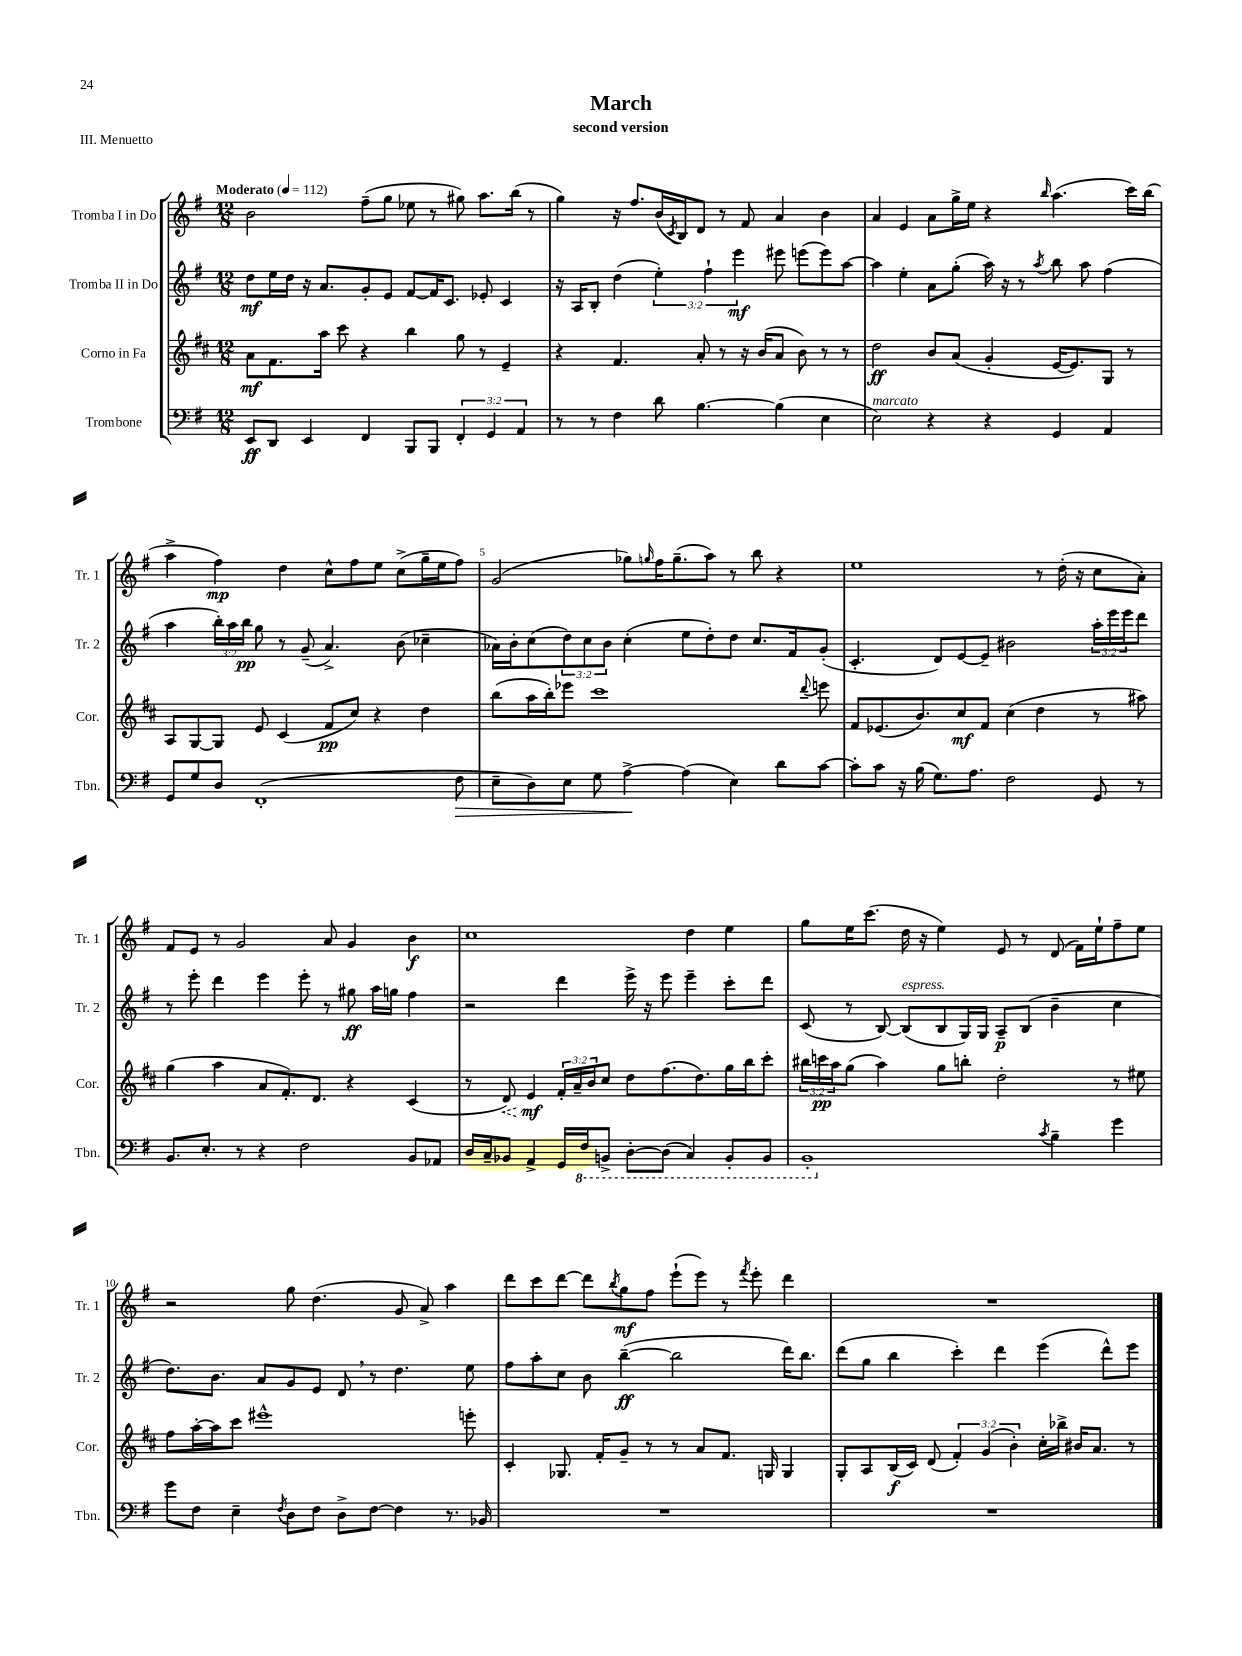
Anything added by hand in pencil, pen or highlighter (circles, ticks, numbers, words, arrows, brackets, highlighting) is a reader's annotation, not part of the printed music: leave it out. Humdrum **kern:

**kern	**kern	**kern	**kern
*staff4	*staff3	*staff2	*staff1
*clefF4	*clefG2	*clefG2	*clefG2
*k[f#]	*k[f#c#]	*k[f#]	*k[f#]
*M12/8	*M12/8	*M12/8	*M12/8
*MM112	*MM112	*MM112	*MM112
8EE/L	8a\L	8dd\L	2b\
8DD/J	8.f#\	16ee\L	.
.	.	16dd\JJ	.
4EE/	.	16r	.
.	16aa\Jk	8.a/L	.
.	8ccc#\	.	.
4FF#/	4r	8g'/	(8ff#~\L
.	.	8e/J	8gg\J
8BBB/L	4bb\	[8f#/L	8ee-\
8BBB/J	.	16f#/]K	8r
.	.	8.c/J	.
6FF#'/	8gg\	.	8gg#\)
.	8r	8e-'/	8.aa\L
6GG/	.	.	.
.	4e~/	4c/	.
.	.	.	(16bb\Jk
6AA/	.	.	.
.	.	.	8r
=	=	=	=
8r	4r	16r	4gg\)
.	.	16A/LK	.
8r	.	8B'/J	.
4F#\	4.f#/	(4dd\	16r
.	.	.	8.ff#/L
8d\	.	6ee'\)	(16b/L
.	.	.	8qc/
.	.	.	16B/J)
[4.B\	8a'/	.	8d/J
.	.	6ff#`\	.
.	8r	.	8r
.	.	6eee\	.
.	16r	.	8f#/
.	(16b/LK	.	.
(4B\]	8a/J	8eee#\	4a/
.	8b\)	(8eee\L	.
4E\	8r	8eee\)	4b\
.	8r	[8aa\J	.
=	=	=	=
2E\)	2dd\	4aa\]	4a/
.	.	4ee'\	4e/
4r	8b/L	8a\L	8a\L
.	(8a/J	(8gg'\J	16gg^\L
.	.	.	16ee\JJ
4r	4g'/	16aa\)	4r
.	.	16r	.
.	.	8r	.
.	.	8qaa/	16qqbb/
4GG/	[16e/LK	8bb\	(4.aa\
.	8.e/])	.	.
.	.	8aa\	.
4AA/	8G/J	(4ff#\	.
.	8r	.	16ccc\LL)
.	.	.	(16bb\JJ
=	=	=	=
8GG/L	8A/L	4aa\	4aa^\
8G/	[8G/	.	.
8D/J	8G/]J	24bb'\LL)	4ff#\)
.	.	24aa\	.
.	.	24bb\JJ	.
(1FF#'	8e/	8gg\	.
.	(4c#/	8r	4dd\
.	.	(8g~/	.
.	8f#/L	4.a^/)	8cc^^\L
.	8cc#/J)	.	8ff#\
.	4r	.	8ee\J
.	.	(8b\	(8cc^\L
.	4dd\	4cc-~\	16gg~\L
.	.	.	16ee\J
8F#\	.	.	8ff#\J)
=	=	=	=
8E~\L	(8bb\L	16a-\LL)	(2g/
.	.	16b'\J	.
8D\)	16aa\L	(8cc\	.
.	16bb'\J)	.	.
8E\J	8eee-\J	12dd\)	.
.	.	12cc\	.
8G\	1ccc#	.	.
.	.	12b\J	.
[4A^\	.	(4cc'\	8gg-\L)
.	.	.	16qqgg/
.	.	.	16ff#\K
.	.	.	(8.gg~\
(4A\]	.	8ee\L	.
.	.	8dd'\)	8aa\J)
4E\)	.	8dd\J	8r
.	.	8.cc/L	8bb\
8d\L	.	.	4r
.	.	16f#/k	.
.	8qqddd/	.	.
[8c\J	8eee\	(8g'/J	.
=	=	=	=
8c'\]L	8f#/L	4.c'/	1ee
8c\J	(8.e-/	.	.
16r	.	.	.
(16B\	8.b/)	.	.
8.G\L)	.	8d/L)	.
.	8cc#/	[8e/	.
8.A\J	.	.	.
.	8f#/J	8e~/]J	.
2F#\	(4cc#\	2b#\	.
.	4dd\	.	8r
.	.	.	(16dd'\
.	.	.	16r
8GG/	8r	24aa'\LL	8cc\L
.	.	24eee\	.
.	.	24eee\J	.
8r	8aa#\)	8ddd\J	8a'\J)
=	=	=	=
8.BB/L	(4gg\	8r	8f#/L
.	.	8eee'\	8e/J
8.E'/J	.	.	.
.	4aa\	4ddd\	8r
8r	.	.	2g/
4r	8a/L	4eee\	.
.	8.f#'/)	.	.
2F#\	.	8eee'\	.
.	8.d/J	.	.
.	.	8r	8a/
.	4r	8gg#\	4g/
.	.	16aa\LL	.
.	.	16gg\JJ	.
8BB/L	(4c#/	4ff#\	4b\
8AA-/J	.	.	.
=	=	=	=
16D/LL	8r	2r	1cc
16C~/J	.	.	.
8BB-/J	8d/)	.	.
4AA^/	4e/	.	.
16GG/LL	24f#'/LL	4ddd\	.
.	24a~/	.	.
16FF#/J	.	.	.
.	24b/J	.	.
8BBB^/J	8cc#/J	.	.
[8DD'\L	8dd\L	16eee^\	.
.	.	16r	.
(8DD\]J	(8.ff#\	8eee\	.
4CC/)	.	4eee~\	4dd\
.	8.dd\)	.	.
8BBB'/L	16gg\L	8ccc'\L	4ee\
.	16bb\J	.	.
8BBB/J	8ccc#'\J	8ddd\J	.
=	=	=	=
1BBB'	24bb#\LL	(8c/	8gg\L
.	24ccc\	.	.
.	24aa\J	.	.
.	(8gg\J	8r	16ee\K
.	.	.	(8.ccc\J
.	4aa\)	[8B/)	.
.	.	(8B/]L	16dd\
.	.	.	16r
.	8gg\L	8B/	4ee\)
.	8bb'\J	16G/L)	.
.	.	16G/JJ	.
.	2dd'\	8A~/L	8e/
.	.	(8B/J	8r
8qc/	.	.	.
4B~\	.	4b~\	(8d/
.	.	.	16f#\LL)
.	.	.	16ee`\J
4g\	8r	4cc\	8ff#~\
.	8ee#\	.	8ee\J
=	=	=	=
8g\L	8ff#\L	8.dd\L)	2r
8F#\J	[16aa'\L	.	.
.	16aa\]J	8.b\J	.
4E~\	8ccc#\J	.	.
.	1eee#^^	8a/L	.
8qF#/	.	.	.
8D\L	.	8g/	8gg\
8F#\J	.	8e/J	(4.dd\
8D^\L	.	8d/	.
[8F#\J	.	8r	.
4F#\]	.	4.dd\	8g/
.	.	.	8a^/)
8.r	.	.	4aa\
.	8eee'\	8ee\	.
16BB-/	.	.	.
=	=	=	=
1.r	4c#'/	8ff#\L	8ddd\L
.	.	8aa'\	8ccc\
.	8.G-/	8cc\J	[8ddd\J
.	.	8b\	8ddd\]L
.	16f#'/LK	.	.
.	.	.	8qbb/
.	8g~/J	([4bb~\	8gg\
.	8r	.	8ff#\J
.	8r	2bb\]	(8eee`\L
.	8a/L	.	8eee\J)
.	8.f#/J	.	8r
.	.	.	8qfff#/
.	.	.	8eee'\
.	16G/	.	.
.	4G/	16ddd\LK)	4ddd\
.	.	8.bb\J	.
=	=	=	=
1.r	8G'/L	(8ddd\L	1.r
.	8A/	8gg\J	.
.	(16B/L	4bb\	.
.	16c#/JJ)	.	.
.	(8d/	.	.
.	6f#'/)	4ccc'\)	.
.	(6g/	.	.
.	.	4ddd\	.
.	6b'\)	.	.
.	16cc#'\LL	(4eee\	.
.	16bb-^\JJ	.	.
.	16b#/LK	.	.
.	8.a/J	.	.
.	.	8ddd^^\L)	.
.	8r	8eee\J	.
==	==	==	==
*-	*-	*-	*-
